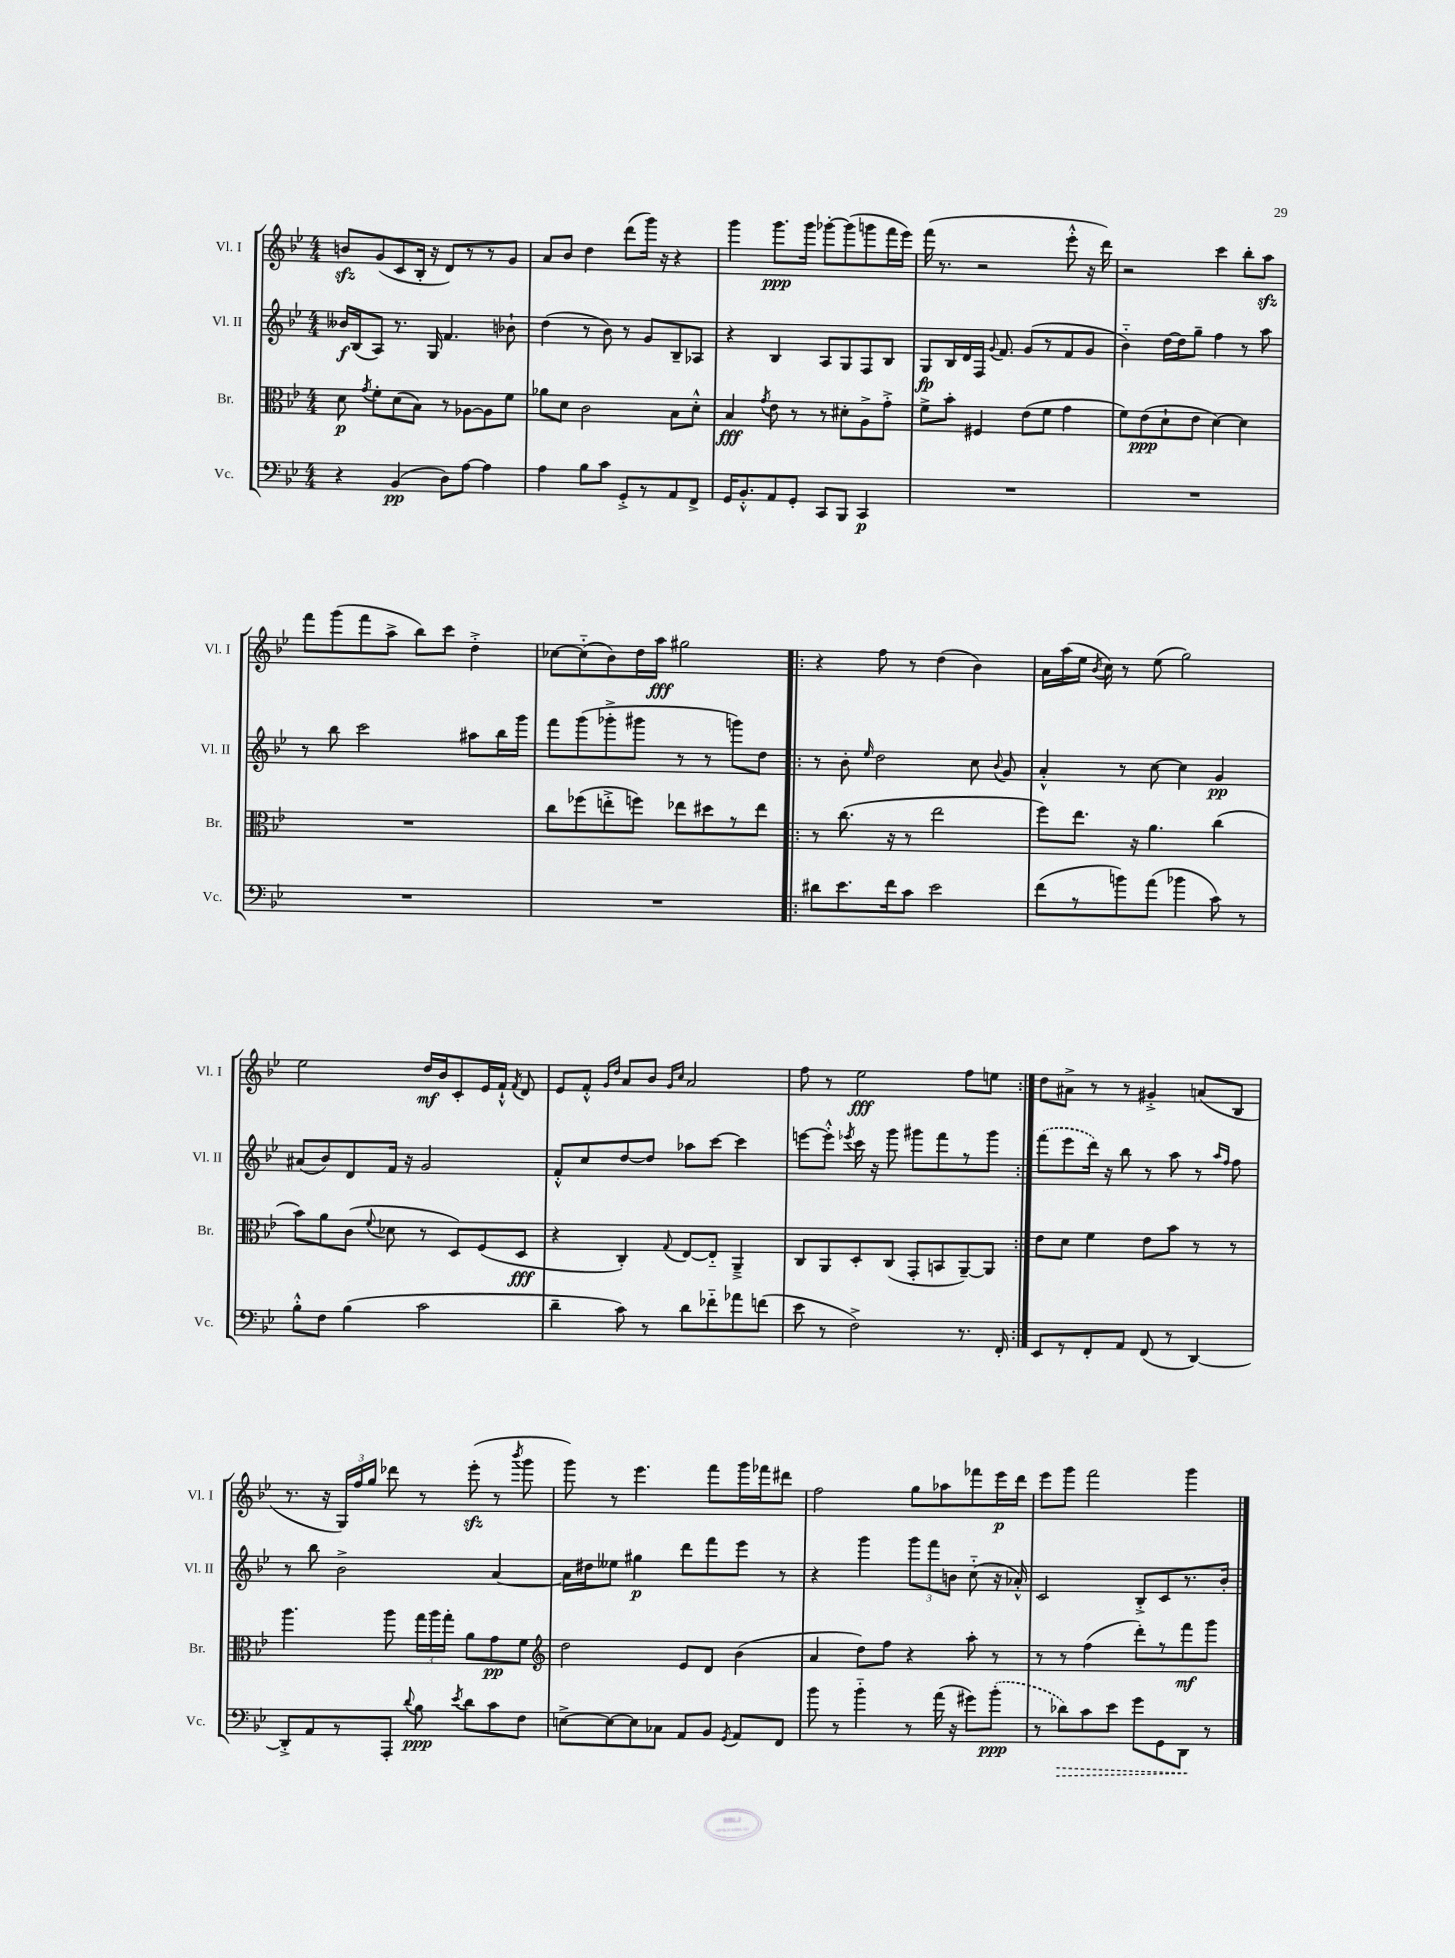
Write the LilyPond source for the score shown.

<<
\new StaffGroup <<
\new Staff = "s0" \with { instrumentName = "Vl. I" shortInstrumentName = "Vl. I" } {
    \clef treble \key bes \major \numericTimeSignature \time 4/4
    \autoBeamOff b'8[\sfz g'8( c'8 bes16]-. r16 d'8[) r8 r8 g'8] |
    a'8[ bes'8] d''4 d'''8[( g'''16]) r16 r4 |
    g'''4 g'''8.[\ppp g'''16] ges'''8[~-. ges'''8( g'''8 f'''16 ees'''16]) |
    f'''16( r8. r2 ees'''8-.-^ r16 d'''16) |
    r2 c'''4 bes''8[-. a''8]\sfz |
    f'''8[ g'''8( f'''8 a''8]-> bes''8[) c'''8] d''4-.-> |
    ces''8[~ ces''8-_( bes'8) d''16 a''16]\fff gis''2 |
    \repeat volta 2 { r4 f''8 r8 d''4( bes'4) |
    a'16[ a''16( ees''16] \acciaccatura { bes'8 } c''16) r8 ees''8( g''2) |
    ees''2 d''16[\mf bes'16 c'8-. ees'16 f'16]-!-^ \acciaccatura { f'8 } d'8 |
    ees'8[ f'8]-.-^ \grace { g'16[ d''16] } a'8[ bes'8] \grace { g'16[ c''16] } a'2 |
    f''8 r8 ees''2\fff f''8[ e''8] | }
    d''8[ ais'8]-> r8 r8 gis'4-.-> a'8[( bes8] |
    r8. r16 \tuplet 3/2 { g16[) f''16 g''16] } des'''8 r8 ees'''8-.\sfz( r8 \acciaccatura { bes'''8 } g'''8 |
    g'''8) r8 ees'''4. f'''8[ g'''16 fes'''16 dis'''8] |
    f''2 g''8[ aes''8 fes'''8 ees'''16\p d'''16] |
    ees'''8[ g'''8] f'''2 g'''4 \bar "|." |
}
\new Staff = "s1" \with { instrumentName = "Vl. II" shortInstrumentName = "Vl. II" } {
    \clef treble \key bes \major \numericTimeSignature \time 4/4
    \autoBeamOff beses'16[\f bes16( a8]) r8. g16 f'4. bes'8-! |
    d''4( r8 bes'8) r8 g'8[ bes8-- aes8] |
    r4 bes4 a8[ g8 f8 bes8] |
    g8[\fp bes16 d'16 f16] \appoggiatura { g'8 } f'8. g'8[( r8 f'8 g'8] |
    bes'4-_) d''16[~ d''16 g''8]-- f''4 r8 a''8 |
    r8 bes''8 c'''2 ais''8[ bes''16 g'''16] |
    f'''8[ g'''8( ges'''8-.-> gis'''8] r8 r8 g'''8[) d''8] |
    \repeat volta 2 { r8 bes'8-. \grace { ees''16 } d''2 c''8 \appoggiatura { bes'8 } g'8 |
    a'4-.-^ r8 c''8~ c''4 g'4\pp |
    ais'8[( bes'8) d'8 f'16] r16 g'2 |
    f'8[-.-^ c''8 d''8~ d''8] aes''8[ c'''8]~ c'''4 |
    e'''8[~ e'''8]-.-^ \acciaccatura { ees'''8 } c'''16 r16 g'''8 gis'''8[ f'''8 r8 gis'''8] | }
    \once \slurDashed f'''8[( ees'''8 d'''16]) r16 bes''8 r8 a''8 r8 \grace { a''16[ f''16] } f''8 |
    r8 bes''8 bes'2-> a'4~ |
    a'16[ dis''16 eeses''8] gis''4\p d'''8[ f'''8 ees'''8] r8 |
    r4 g'''4 \tuplet 3/2 { g'''8[ f'''8 b'8] } c''8-_( r16 aes'16-.-^) |
    c'2 bes8[-.-> c'8 r8. bes'16]-. \bar "|." |
}
\new Staff = "s2" \with { instrumentName = "Br." shortInstrumentName = "Br." } {
    \clef alto \key bes \major \numericTimeSignature \time 4/4
    \autoBeamOff d'8\p \acciaccatura { g'8 } f'8[-. d'8( bes8]) r8 aes8[~ aes8 f'8] |
    aes'8[ d'8] c'2 bes8[ d'8]-.-^ |
    bes4\fff \acciaccatura { g'8 } ees'8 r8 r8 dis'8[-. a8-> g'8]-.-> |
    f'8[-> bes'8]-. fis4 ees'8[( f'8] g'4 |
    f'8[) ees'8\ppp( d'8-! ees'8] d'4~) d'4 |
    R1 |
    c''8[ fes''8( e''8-.-> f''8]) ees''8[ dis''8 r8 ees''8] |
    \repeat volta 2 { r8 c''8.( r16 r8 ees''2 |
    f''8[) ees''8.] r16 a'4. c''4( |
    bes'8[) a'8 c'8]( \appoggiatura { f'8 } des'8 r8 d8[) f8( d8]\fff |
    r4 c4-.) \appoggiatura { g8 } ees8[~ ees8]-_ a,4---> |
    c8[ a,8 d8-. c8]( g,8[-. b,8 a,8~--) a,8] | }
    ees'8[ d'8] f'4 ees'8[ bes'8] r8 r8 |
    a''4. a''8 \tuplet 3/2 { g''16[ a''16 g''16]-. } a'8[ g'8\pp f'8] |
    \clef treble d''2 ees'8[ d'8] bes'4( |
    a'4 d''8[) f''8] r4 a''8-. r8 |
    r8 r8 f''4( d'''8[-.) r8 f'''8\mf g'''8] \bar "|." |
}
\new Staff = "s3" \with { instrumentName = "Vc." shortInstrumentName = "Vc." } {
    \clef bass \key bes \major \numericTimeSignature \time 4/4
    \autoBeamOff r4 bes,4\pp( d8[) a8]~ a4 |
    a4 bes8[ c'8] g,8[-.-> r8 a,8 f,8]-> |
    g,16[ bes,8.-.-^ a,8 g,8]-. c,8[ bes,,8] c,4\p |
    R1 |
    R1 |
    R1 |
    R1 |
    \repeat volta 2 { dis'8[ ees'8. f'16 c'8] ees'2 |
    f'8[( r8 b'8) a'8]( bes'4 c'8) r8 |
    bes8[-.-^ f8] bes4( c'2 |
    d'4-- c'8) r8 d'8[ fes'8-_ aes'8 f'8]( |
    ees'8 r8 f2->) r8. f,16-. | }
    ees,8[ r8 f,8-. a,8] f,8( r8 d,4~) |
    d,8[-.-> a,8 r8 a,,8]-. \appoggiatura { d'8 } bes8\ppp \acciaccatura { ees'8 } d'8[ c'8 f8] |
    e8[~-> e8~ e8 ces8] a,8[ bes,8] \acciaccatura { g,8 } a,8[ f,8] |
    bes'8 r8 bes'4-_ r8 a'16( r16 gis'8[) \once \slurDashed bes'8]-.\ppp( |
    r8 \once \override Hairpin.style = #'dashed-line des'8[\>) c'8 ees'8] g'8[ g,8 d,8]\! r8 \bar "|." |
}
>>
>>
\layout { \context { \Score \remove "Bar_number_engraver" } }
